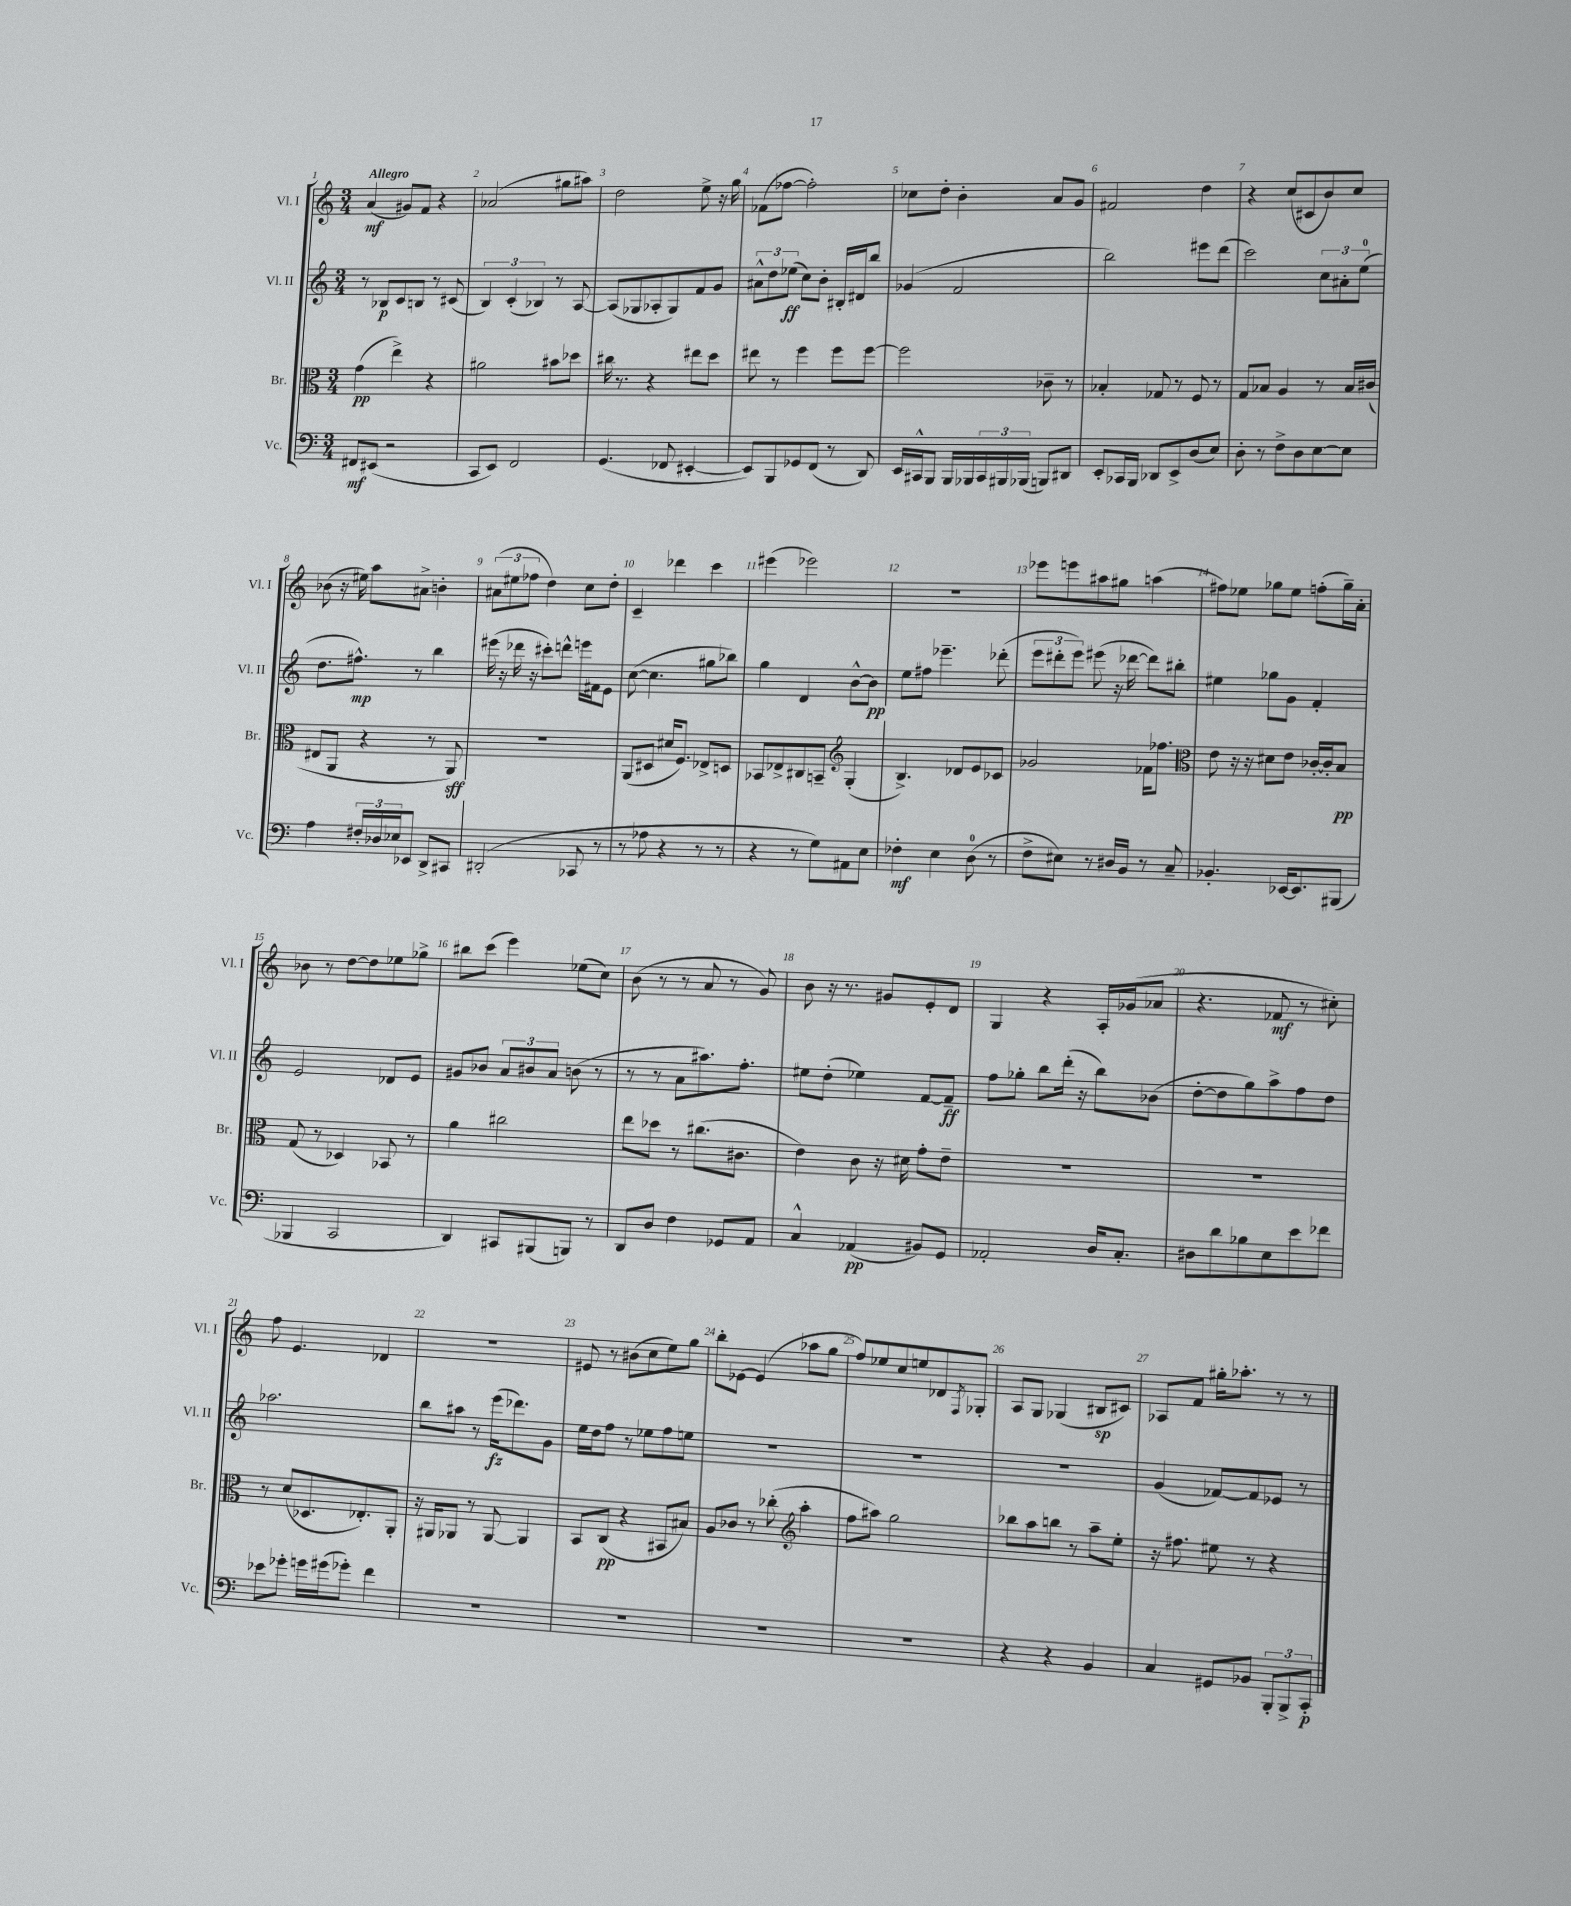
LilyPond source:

<<
\new StaffGroup <<
\new Staff = "s0" \with { instrumentName = "Vl. I" shortInstrumentName = "Vl. I" } {
    \clef treble \key c \major \numericTimeSignature \time 3/4 \tempo "Allegro"
    a'4\mf( gis'8) f'8 r4 |
    aes'2( gis''8 ais''8) |
    d''2 e''8-> r16 g''16 |
    fes'8( fes''8~ fes''2-.) |
    ces''8 d''8-. b'4-. a'8 g'8 |
    fis'2 d''4 |
    r4 c''8( cis'8 b'8) c''8 |
    bes'8( r16 eis''16) a''8 ais'8-> b'4-. |
    \tuplet 3/2 { ais'8( eis''8 fes''8 } d''4) c''8 d''8-. |
    c'4-- des'''4 c'''4 |
    eis'''4( ees'''2) |
    R2. |
    ees'''8 e'''8 ais''8 gis''8 a''4( |
    fis''8) ees''8 ges''8 ees''8 f''8-.( ges''16--) a'16-. |
    bes'8 r8 d''8~ d''8 ees''8 ges''8-> |
    bis''8 c'''8( e'''4) ees''8( c''8) |
    b'8( r8 r8 a'8 r8 g'8) |
    b'8 r16 r8. gis'8 e'8-. d'8 |
    g4 r4 a16-. ges'16( aes'8 |
    r4. fes'8\mf r8 cis''8-.) |
    f''8 e'4. des'4 |
    R2. |
    eis'8 r8 bis'8( c''8 e''8) g''8 |
    b''8-. ees'8~ ees'4( aes''8 g''8 |
    f''8) ees''8 c''8 e''8 des'8 \acciaccatura { f8 } ges8-. |
    a8 g8 ges4( bis8\sp cis'8) |
    aes8 f'8 gis''16-. aes''8.-. r8 r8 \bar "|." |
}
\new Staff = "s1" \with { instrumentName = "Vl. II" shortInstrumentName = "Vl. II" } {
    \clef treble \key c \major \numericTimeSignature \time 3/4
    r8 bes8\p c'8 b8 r8 cis'8( |
    \tuplet 3/2 { b4) c'4-.( bes4) } r8 a8~ |
    a8( ges8 aes8-. ges8) f'8 g'8 |
    \tuplet 3/2 { ais'8-^ d''8 ees''8\ff( } c''8) b'8-. bis16-. dis'16 b''8 |
    ges'4( f'2 |
    b''2) eis'''8 d'''8( |
    c'''2) \tuplet 3/2 { c''8 ais'8-. e''8-0( } |
    d''8. fis''8.-^\mp) r8 b''4 |
    eis'''16( r16 des'''16 r16 cis'''8-.) d'''8-^ e'''16 fis'16 e'8 |
    c''8~( c''4. gis''8 bes''8) |
    g''4 d'4 b'8~-^ b'8\pp |
    e''8 fis''8 ees'''4.-- des'''8-.( |
    \tuplet 3/2 { e'''8 dis'''8-. e'''8) } eis'''8( r16 des'''16~ des'''8) bis''8-. |
    eis''4 ges''8 g'8 f'4-. |
    e'2 des'8 e'8 |
    gis'8 bes'8 \tuplet 3/2 { a'8 bis'8 a'8 } b'8( r8 |
    r8 r8 a'8 ais''8.) f''8.-. |
    eis''8 d''8-.( ees''4) f'8~ f'8--\ff |
    f''8 ges''8-. b''8 d'''16-.( r16 b''8) bes'8( |
    d''8~-. d''8 g''8) a''8-> f''8 d''8 |
    aes''2. |
    b''8 ais''8 r8 e'''16\fz( des'''8.) g'8 |
    e''16 d''16 f''8 r8 ees''8 f''8 e''8 |
    R2. |
    R2. |
    R2. |
    g'4( fes'8~) fes'8 ees'8 r8 \bar "|." |
}
\new Staff = "s2" \with { instrumentName = "Br." shortInstrumentName = "Br." } {
    \clef alto \key c \major \numericTimeSignature \time 3/4
    g'4\pp( e''4->) r4 |
    ais'2 bis'8 des''8 |
    cis''16 r8. r4 eis''8 d''8 |
    eis''8 r8 f''4 f''8 f''8~ |
    f''2 ces'8-- r8 |
    bes4-. ges8 r8 f8 r8 |
    g8 bes8 a4 r8 bes16 cis'16( |
    eis8 a,8 r4 r8 a,8\sff) |
    R2. |
    a,8( dis8 dis'16 f8.) ees8-> d8 |
    bes,8 ees8-> cis8 b,8-- \clef treble g4-.( |
    b4.->) des'8 e'8 ces'8 |
    ges'2 fes'16 fes''8. |
    \clef alto e'8 r16 r16 dis'8 e'8 ces'16~-. ces'16-. b8\pp |
    g8( r8 des4) bes,8 r8 |
    a'4 cis''2 |
    e''8 des''8 r8 cis''8.( cis'8. |
    e'4) c'8 r16 dis'16 g'8-. e'8-- |
    R2. |
    R2. |
    r8 d'8( des8. ees8.-.) a,8-. |
    r16 ais,16 aes,8 r8 aes,8~ aes,4 |
    b,8 c8\pp( r4 bis,8 bis8) |
    a8 ces'8 r8 ces''8-.( \clef treble a''4-. |
    f''8 ais''8) g''2 |
    bes''8 a''8 b''8 r8 a''8-- e''8-. |
    r16 fis''8. eis''8 r8 r4 \bar "|." |
}
\new Staff = "s3" \with { instrumentName = "Vc." shortInstrumentName = "Vc." } {
    \clef bass \key c \major \numericTimeSignature \time 3/4
    fis,8\mf eis,8( r2 |
    c,8 e,8) f,2 |
    g,4.( fes,8 eis,4~-. |
    eis,8) b,,8 ges,8 f,8( r8 d,8) |
    e,16 cis,16-^ b,,8 b,,16 bes,,16 \tuplet 3/2 { cis,16 bis,,16 bes,,16( } b,,8) dis,8 |
    e,8-. ces,16 b,,16 des,8 e,8-> d8( e8) |
    d8-. r8 f8-> d8 e8~ e8 |
    a4 \tuplet 3/2 { fis16-. des16 ees16 } ees,8 d,8-> cis,8 |
    dis,2-.( ces,8 r8 |
    r8 aes8 r4 r8 r8 |
    r4 r8 g8) ais,8 e8 |
    fes4-.\mf e4 d8-0( r8 |
    f8-> eis8) r8 dis16 b,16 r8 c8-- |
    bes,4.-. ees,16~ ees,8. bis,,8( |
    bes,,4 c,2 |
    d,4) cis,8 bis,,8( b,,8) r8 |
    d,8 d8 f4 ges,8 a,8 |
    c4-^ aes,4\pp( bis,8) g,8 |
    aes,2-. d16 c8.-. |
    dis8 d'8 bes8 e8 e'8 fes'8 |
    ees'8 ges'8-. g'16 gis'16( ges'8-.) f'4 |
    R2. |
    R2. |
    R2. |
    R2. |
    r4 r4 b,4 |
    c4 gis,8 bes,8 \tuplet 3/2 { b,,8-. b,,8-> c,8-.\p } \bar "|." |
}
>>
>>
\layout { \context { \Score \override BarNumber.break-visibility = ##(#f #t #t) barNumberVisibility = #all-bar-numbers-visible } }
